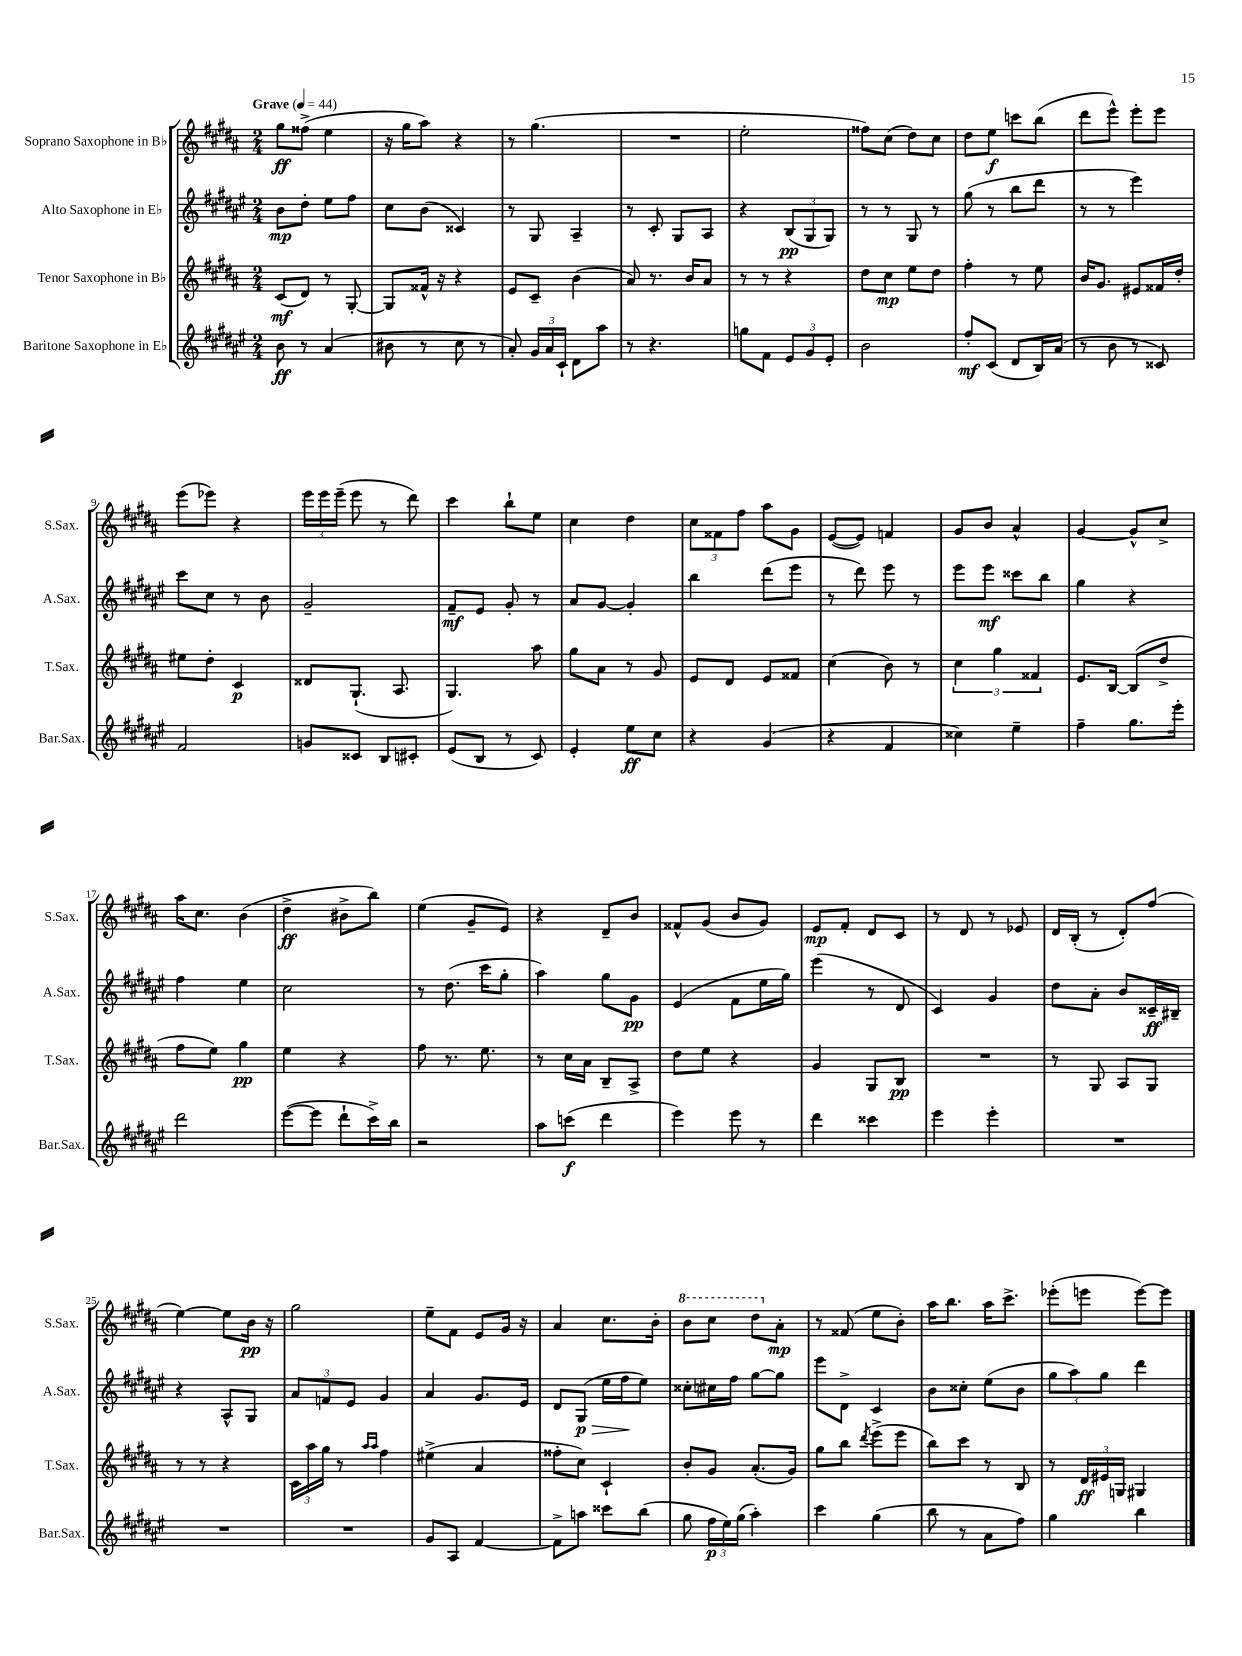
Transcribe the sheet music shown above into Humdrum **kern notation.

**kern	**kern	**kern	**kern
*staff4	*staff3	*staff2	*staff1
*clefG2	*clefG2	*clefG2	*clefG2
*k[f#c#g#d#a#e#]	*k[f#c#g#d#a#]	*k[f#c#g#d#a#e#]	*k[f#c#g#d#a#]
*M2/4	*M2/4	*M2/4	*M2/4
*MM44	*MM44	*MM44	*MM44
8b	(8c#	8b	8gg#
8r	8d#)	8dd#'	(8ff##^
(4a#	8r	8ee#	4ee
.	[8G#'	8ff#	.
=	=	=	=
8b#	8G#]	8cc#	16r
.	.	.	16gg#
8r	16f##^^	(8b	8aa#)
.	16r	.	.
8cc#	4r	4c##)	4r
8r	.	.	.
=	=	=	=
8a#')	8e	8r	8r
24g#	8c#~	8G#	(4.gg#
24a#	.	.	.
24c#`	.	.	.
8d#	(4b	4A#~	.
8aa#	.	.	.
=	=	=	=
8r	8a#)	8r	2r
4.r	8.r	8c#'	.
.	.	8G#	.
.	16b	.	.
.	8a#	8A#	.
=	=	=	=
8gg	8r	4r	2ee'
8f#	8r	.	.
12e#	4r	(12B	.
12g#	.	12G#	.
12e#'	.	12G#)	.
=	=	=	=
2b	8dd#	8r	8ff##)
.	8cc#	8r	(8cc#
.	8ee	8G#	8dd#)
.	8dd#	8r	8cc#
=	=	=	=
8ff#'	4ff#'	(8gg#	8dd#
(8c#	.	8r	8ee
8d#	8r	8bb	8ccc
16B)	8ee	8ddd#	(8bb
(16a#	.	.	.
=	=	=	=
8r	16b	8r	8ddd#
.	8.g#	.	.
8b	.	8r	8eee^^)
8r	8e#	4eee#)	8eee'
8c##)	16f##	.	8eee
.	16dd#'	.	.
=	=	=	=
2f#	8ee#	8ccc#	(8eee
.	8dd#'	8cc#	8eee-)
.	4c#	8r	4r
.	.	8b	.
=	=	=	=
8g	8d##	2g#~	24eee
.	.	.	24eee
.	.	.	(24eee~
8c##	(8.G#`	.	8eee
8B	.	.	8r
.	8.A#	.	.
8c#'	.	.	8ddd#)
=	=	=	=
(8e#	4.G#)	8f#~	4ccc#
8B	.	8e#	.
8r	.	8g#'	8bb`
8c#)	8aa#	8r	8ee
=	=	=	=
4e#'	8gg#	8a#	4cc#
.	8a#	[8g#	.
8ee#	8r	4g#']	4dd#
8cc#	8g#	.	.
=	=	=	=
4r	8e	4bb	12cc#
.	.	.	12f##
.	8d#	.	.
.	.	.	12ff#
(4g#	8e	(8ddd#	8aa#
.	8f##	8eee#	8g#
=	=	=	=
4r	(4cc#	8r	([8e
.	.	8ddd#)	8e])
4f#	8b)	8eee#	4f
.	8r	8r	.
=	=	=	=
4cc##)	6cc#	8eee#	8g#
.	.	8eee#	8b
.	6gg#	.	.
4ee#~	.	8ccc##	4a#^^
.	6f##	.	.
.	.	8bb	.
=	=	=	=
4ff#~	8.e	4gg#	[4g#
.	[16B	.	.
8.gg#	(8B]	4r	8g#^^]
.	8dd#^	.	8cc#^
16eee#'	.	.	.
=	=	=	=
2ddd#	8ff#	4ff#	16aa#
.	.	.	8.cc#
.	8ee)	.	.
.	4gg#	4ee#	(4b
=	=	=	=
([8eee#	4ee	2cc#	4dd#^
8eee#]	.	.	.
8ddd#`	4r	.	8b#^
16ccc#^)	.	.	8bb)
16bb	.	.	.
=	=	=	=
2r	8ff#	8r	(4ee
.	8.r	(8.dd#	.
.	.	.	8g#~
.	8.ee	16ccc#	.
.	.	8gg#'	8e)
=	=	=	=
8aa#	8r	4aa#)	4r
(8ccc	16cc#	.	.
.	16a#	.	.
4ddd#	8B~	8gg#	8d#~
.	8A#^	8g#	8b
=	=	=	=
4eee#)	8dd#	(4e#	8f##^^
.	8ee	.	(8g#
8eee#	4r	8f#	8b
8r	.	16ee#	8g#)
.	.	16gg#)	.
=	=	=	=
4ddd#	4g#	(4eee#	8e
.	.	.	8f#'
4ccc##	8G#	8r	8d#
.	8B	8d#	8c#
=	=	=	=
4eee#	2r	4c#)	8r
.	.	.	8d#
4eee#'	.	4g#	8r
.	.	.	8e-
=	=	=	=
2r	8r	8dd#	16d#
.	.	.	(16B'
.	8G#	8a#'	8r
.	8A#	8b	8d#')
.	8G#	16c##~	(8ff#
.	.	16B#~	.
=	=	=	=
2r	8r	4r	[4ee)
.	8r	.	.
.	4r	8A#^^	8ee]
.	.	8G#	16b
.	.	.	16r
=	=	=	=
2r	24c#	12a#	2gg#
.	24aa#	.	.
.	24gg#	12f	.
.	8r	.	.
.	.	12e#	.
.	16qqaa#	.	.
.	16qqaa#	.	.
.	4ff#	4g#	.
=	=	=	=
8g#	(4ee#^	4a#	8ee~
8A#	.	.	8f#
[4f#	4a#	8.g#	8e
.	.	.	16g#
.	.	16e#	16r
=	=	=	=
8f#^]	8ff##'	8d#	4a#
8aa	8cc#)	(8G#	.
8ccc##	4c#`	16ee#	8.cc#
.	.	16ff#	.
(8bb	.	8ee#)	.
.	.	.	16b'
=	=	=	=
8gg#	8b'	8cc##'	8bb
24ff#	8g#	16cc#	8ccc#
24ee#)	.	.	.
.	.	16ff#	.
(24gg#	.	.	.
4aa#')	(8.a#'	[8gg#	8ddd#
.	.	8gg#]	8a#'
.	16g#)	.	.
=	=	=	=
4ccc#	8gg#	8eee#	8r
.	8bb	8d#^	(8f##
.	8qddd#	.	.
(4gg#	(8eee^	4c#	8ee
.	8eee	.	8b')
=	=	=	=
8bb	8bb)	8b	16aa#
.	.	.	8.bb
8r	8ccc#	8cc##'	.
8a#	8r	(8ee#	16aa#
.	.	.	8.ccc#^
8ff#)	8B	8b	.
=	=	=	=
4gg#	8r	12gg#	(8eee-'
.	.	12aa#)	.
.	24d#	.	8eee
.	24e#	12gg#	.
.	24G	.	.
4bb	4G#	4ddd#	[8eee)
.	.	.	8eee]
==	==	==	==
*-	*-	*-	*-
